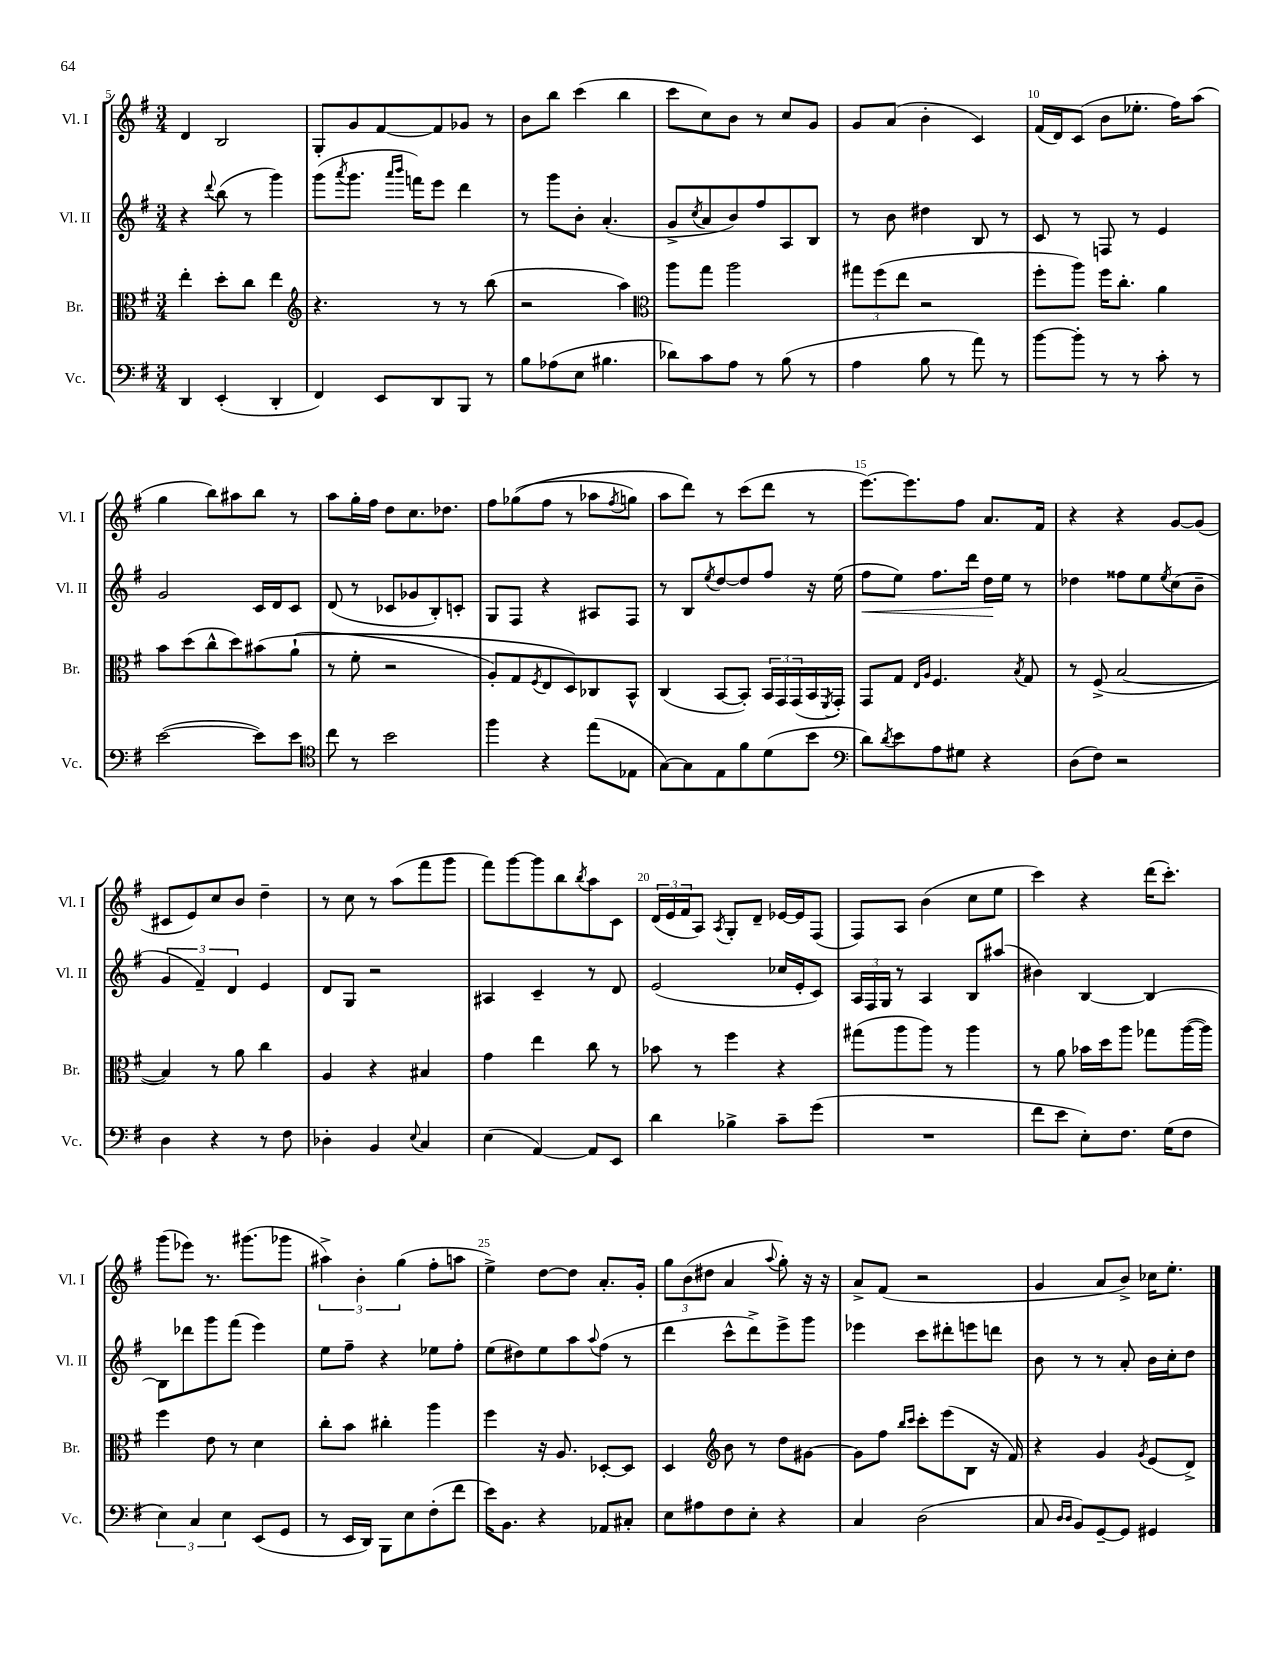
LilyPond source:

<<
\new StaffGroup <<
\new Staff = "s0" \with { instrumentName = "Vl. I" shortInstrumentName = "Vl. I" } {
    \clef treble \key g \major \numericTimeSignature \time 3/4
    d'4 b2 |
    g8-. g'8 fis'8~ fis'8 ges'8 r8 |
    b'8 b''8 c'''4( b''4 |
    c'''8 c''8) b'8 r8 c''8 g'8 |
    g'8 a'8( b'4-. c'4) |
    fis'16( d'16) c'8( b'8 ees''8.-. fis''16) a''8( |
    g''4 b''8) ais''8 b''8 r8 |
    a''8 g''16-. fis''16 d''8 c''8. des''8. |
    fis''8 ges''8(\( fis''8 r8 aes''8 \acciaccatura { fis''8 } g''8) |
    a''8 d'''8\) r8 c'''8( d'''8 r8 |
    e'''8.~) e'''8. fis''8 a'8. fis'16 |
    r4 r4 g'8~ g'8( |
    cis'8 e'8) c''8 b'8 d''4-- |
    r8 c''8 r8 a''8( fis'''8 g'''8 |
    fis'''8) g'''8~ g'''8 b''8 \acciaccatura { b''8 } a''8 c'8 |
    \tuplet 3/2 { d'16( e'16 fis'16 } a8) \acciaccatura { a8 } g8-. d'8-- ees'16~ ees'16 fis8( |
    fis8) a8 b'4( c''8 e''8 |
    c'''4) r4 d'''16( c'''8.-.) |
    g'''8( ees'''8) r8. gis'''8.( ges'''8 |
    \tuplet 3/2 { ais''4->) b'4-. g''4( } fis''8-. a''8 |
    e''4->) d''8~ d''8 a'8.-. g'16-. |
    \tuplet 3/2 { g''8 b'8( dis''8 } a'4 \appoggiatura { a''8 } g''8-.) r16 r16 |
    a'8-> fis'8( r2 |
    g'4 a'8 b'8->) ces''16 e''8.-. \bar "|." |
}
\new Staff = "s1" \with { instrumentName = "Vl. II" shortInstrumentName = "Vl. II" } {
    \clef treble \key g \major \numericTimeSignature \time 3/4
    r4 \appoggiatura { d'''8 } b''8( r8 g'''4) |
    g'''8( \acciaccatura { a'''8 } g'''8. \grace { a'''16 b'''16 } f'''16) e'''8 d'''4 |
    r8 g'''8 b'8-. a'4.-.( |
    g'8-> \acciaccatura { c''8 } a'8 b'8) fis''8 a8 b8 |
    r8 b'8 dis''4 b8 r8 |
    c'8 r8 f8 r8 e'4 |
    g'2 c'16 d'16 c'8 |
    d'8( r8 ces'8 ges'8 b8-.) c'8-. |
    g8 fis8 r4 ais8 fis8 |
    r8 b8 \acciaccatura { e''8 } d''8~ d''8 fis''8 r16 e''16( |
    fis''8\< e''8) fis''8. d'''16 d''16\! e''16 r8 |
    des''4 fisis''8 e''8 \acciaccatura { e''8 } c''8( b'8-- |
    \tuplet 3/2 { g'4 fis'4--) d'4 } e'4 |
    d'8 g8 r2 |
    ais4 c'4-- r8 d'8 |
    e'2( ces''16 e'16-. c'8) |
    \tuplet 3/2 { a16 fis16 g16 } r8 a4 b8 ais''8( |
    bis'4) b4~ b4~ |
    b8 des'''8 g'''8 fis'''8( e'''4) |
    e''8 fis''8-- r4 ees''8 fis''8-. |
    e''8( dis''8) e''8 a''8 \appoggiatura { a''8 } fis''8( r8 |
    d'''4 c'''8-^ d'''8->) e'''8-> g'''8 |
    ees'''4 c'''8 dis'''8-. e'''8 d'''8 |
    b'8 r8 r8 a'8-. b'16 c''16-. d''8 \bar "|." |
}
\new Staff = "s2" \with { instrumentName = "Br." shortInstrumentName = "Br." } {
    \clef alto \key g \major \numericTimeSignature \time 3/4
    e''4-. d''8-. c''8 e''4 |
    \clef treble r4. r8 r8 b''8( |
    r2 a''4) |
    \clef alto a''8 g''8 a''2 |
    \tuplet 3/2 { gis''8 fis''8( e''8 } r2 |
    fis''8-. a''8) fis''16 c''8.-. a'4 |
    b'8 d''8( c''8-^ d''8) bis'8\( a'8-!( |
    r8 fis'8-. r2 |
    a8-.) g8 \acciaccatura { fis8 } e8 d8\) ces8 b,8-^ |
    c4( b,8~ b,8-.) \tuplet 3/2 { b,16 g,16 g,16( } b,16 \acciaccatura { fis,8 } g,16-.) |
    g,8 g8 \grace { e16 a16 } fis4. \acciaccatura { b8 } g8 |
    r8 fis8->( b2~ |
    b4) r8 a'8 c''4 |
    a4 r4 bis4 |
    g'4 e''4 c''8 r8 |
    bes'8 r8 fis''4 r4 |
    gis''8( a''8 a''8) r8 a''4 |
    r8 a'8 bes'16 d''16 a''8 ges''8 a''16~( a''16) |
    fis''4 e'8 r8 d'4 |
    c''8-. b'8 cis''4-. a''4 |
    fis''4 r16 a8. des8~-. des8 |
    d4 \clef treble b'8 r8 d''8 gis'8~ |
    gis'8 fis''8 \grace { b''16 c'''16 } c'''8-. e'''8( b8 r16 fis'16) |
    r4 g'4 \acciaccatura { g'8 } e'8( d'8->) \bar "|." |
}
\new Staff = "s3" \with { instrumentName = "Vc." shortInstrumentName = "Vc." } {
    \clef bass \key g \major \numericTimeSignature \time 3/4
    d,4 e,4-.( d,4-. |
    fis,4) e,8 d,8 b,,8 r8 |
    b8 aes8( e8 bis4. |
    des'8) c'8 a8 r8 b8( r8 |
    a4 b8 r8 a'8) r8 |
    b'8~ b'8-. r8 r8 c'8-. r8 |
    e'2~( e'8) e'8 |
    \clef tenor c''8 r8 b'2 |
    fis''4 r4 e''8( ees8 |
    g8~) g8 e8 fis'8 d'8( b'8 |
    \clef bass d'8) \acciaccatura { d'8 } e'8 a8 gis8 r4 |
    d8( fis8) r2 |
    d4 r4 r8 fis8 |
    des4-. b,4 \appoggiatura { e8 } c4 |
    e4( a,4~) a,8 e,8 |
    d'4 bes4-> c'8-- g'8( |
    R2. |
    fis'8 e'8 e8-.) fis8. g16( fis8 |
    \tuplet 3/2 { e4) c4 e4 } e,8( g,8 |
    r8 e,16 d,16) b,,8 e8 fis8-.( fis'8 |
    e'16) b,8. r4 aes,8 cis8-. |
    e8 ais8 fis8 e8-. r4 |
    c4 d2( |
    c8 \grace { d16 d16 } b,8) g,8~-- g,8 gis,4 \bar "|." |
}
>>
>>
\layout { \context { \Score currentBarNumber = #5 \override BarNumber.break-visibility = ##(#f #t #t) barNumberVisibility = #(every-nth-bar-number-visible 5) } }
